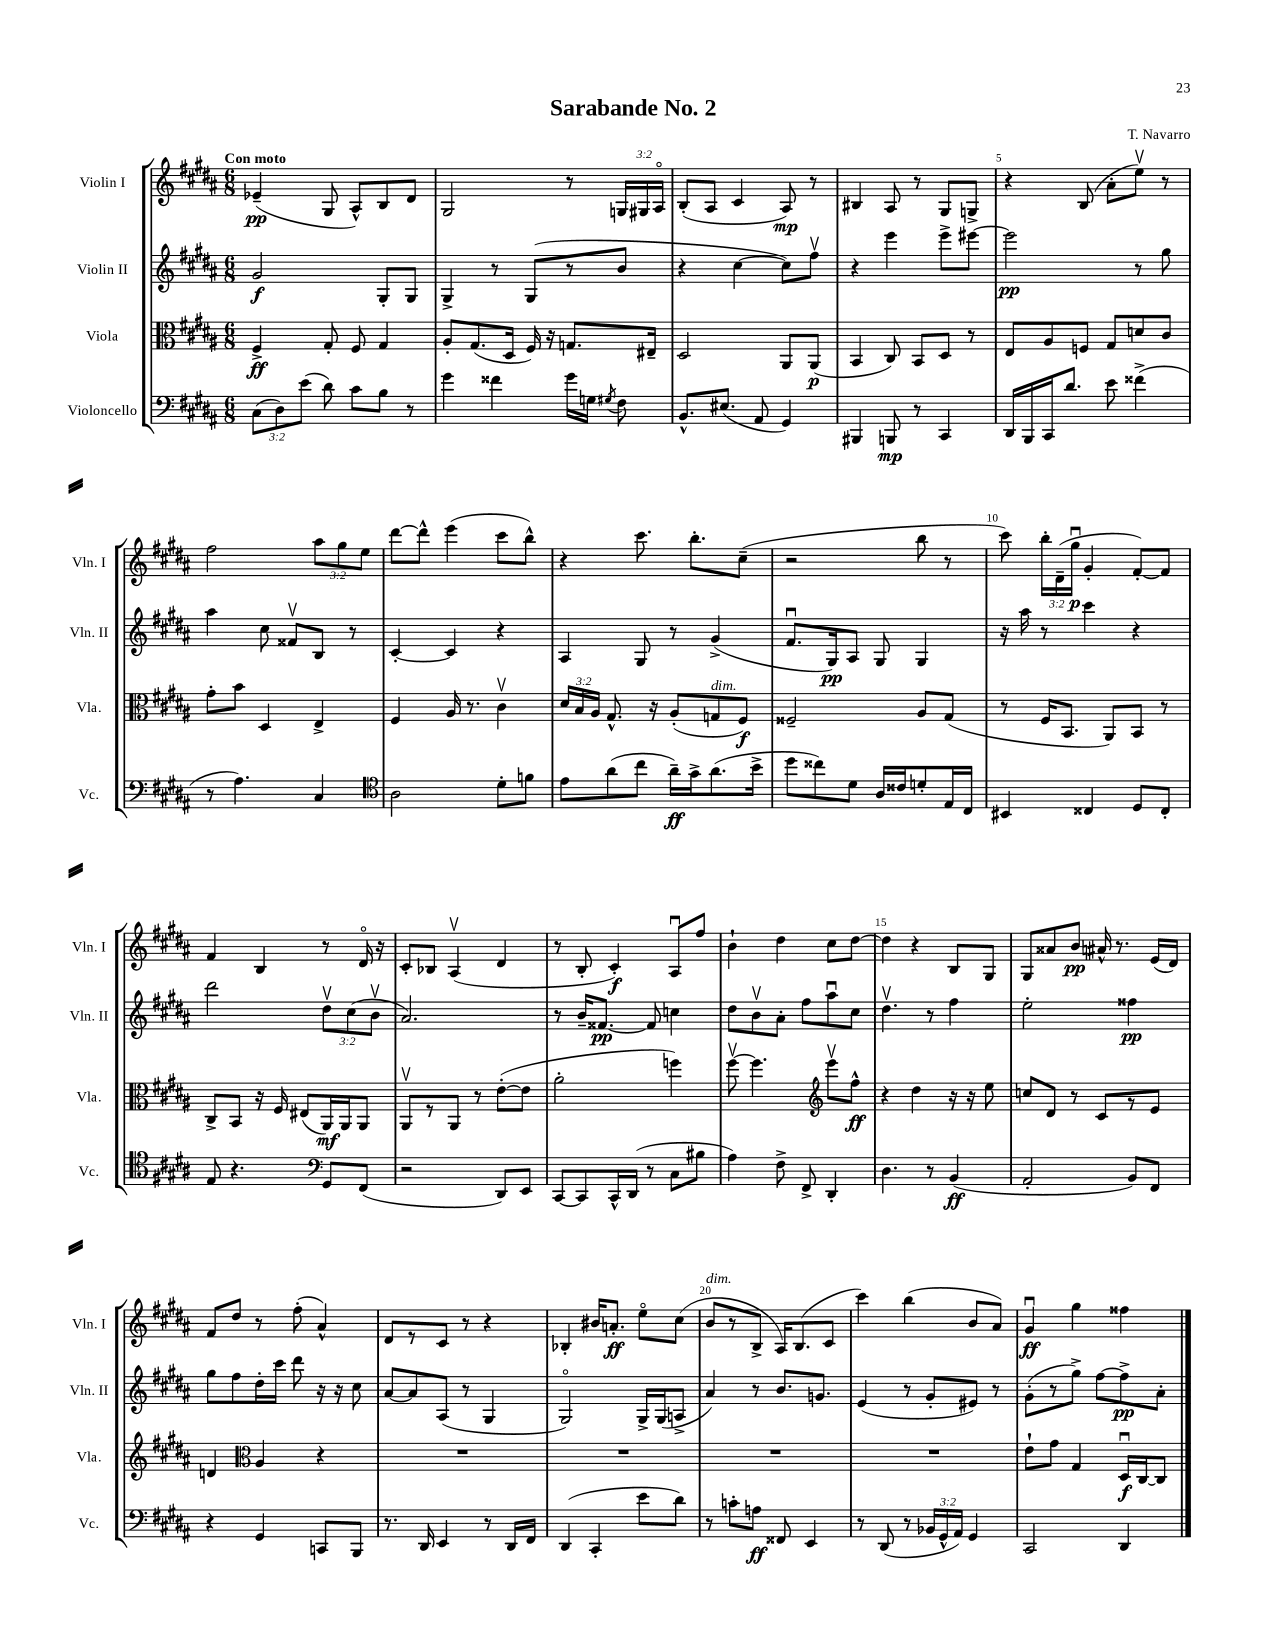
\header { title = "Sarabande No. 2" composer = "T. Navarro" }
<<
\new StaffGroup <<
\new Staff = "s0" \with { instrumentName = "Violin I" shortInstrumentName = "Vln. I" } {
    \clef treble \key b \major \numericTimeSignature \time 6/8 \override Staff.TupletNumber.text = #tuplet-number::calc-fraction-text \tempo "Con moto"
    \autoBeamOff ees'4--\pp( gis8 ais8[-^) b8 dis'8] |
    gis2 r8 \tuplet 3/2 { g16[ gis16 ais16]\flageolet } |
    b8[-.( ais8] cis'4 ais8\mp) r8 |
    bis4 ais8 r8 gis8[ g8]-> |
    r4 b8( ais'8[-. e''8]\upbow) r8 |
    fis''2 \tuplet 3/2 { ais''8[ gis''8 e''8] } |
    dis'''8[~ dis'''8]-^ e'''4( cis'''8[ b''8]-^) |
    r4 cis'''8. b''8.[-. cis''8]--( |
    r2 b''8 r8 |
    cis'''8) \tuplet 3/2 { b''16[-. dis'16--( gis''16]\downbow\p } gis'4-. fis'8[~-.) fis'8] |
    fis'4 b4 r8 dis'16\flageolet r16 |
    cis'8[-. bes8] ais4\upbow( dis'4 |
    r8 b8-. cis'4-.\f) ais8[\downbow fis''8] |
    b'4-! dis''4 cis''8[ dis''8]~ |
    dis''4 r4 b8[ gis8] |
    gis8[ aisis'8 b'8]\pp ais'16-^ r8. e'16[( dis'16]) |
    fis'8[ dis''8] r8 fis''8-.( ais'4-^) |
    dis'8[ r8 cis'8] r8 r4 |
    bes4-. bis'16[ a'8.]-.\ff e''8[\flageolet cis''8]( |
    b'8[^\markup { \italic "dim." } r8 b8]-> ais16[) b8.( cis'8] |
    cis'''4) b''4( b'8[ ais'8]) |
    gis'4\downbow\ff gis''4 fisis''4 \bar "|." |
}
\new Staff = "s1" \with { instrumentName = "Violin II" shortInstrumentName = "Vln. II" } {
    \clef treble \key b \major \numericTimeSignature \time 6/8 \override Staff.TupletNumber.text = #tuplet-number::calc-fraction-text
    \autoBeamOff gis'2\f gis8[-. gis8] |
    gis4-> r8 gis8[( r8 b'8] |
    r4 cis''4~ cis''8[) fis''8]\upbow |
    r4 e'''4 e'''8[-> eis'''8]~ |
    eis'''2\pp r8 gis''8 |
    ais''4 cis''8 fisis'8[\upbow b8] r8 |
    cis'4~-. cis'4 r4 |
    ais4 gis8 r8 gis'4->( |
    fis'8.[\downbow gis16\pp) ais8] gis8 gis4 |
    r16 ais''16 r8 cis'''4 r4 |
    dis'''2 \tuplet 3/2 { dis''8[\upbow cis''8( b'8]\upbow } |
    ais'2.) |
    r8 b'16[-- fisis'8.]~\pp fisis'8 c''4 |
    dis''8[ b'8\upbow ais'8]-. fis''8[ ais''8\downbow cis''8] |
    dis''4.\upbow r8 fis''4 |
    e''2-. fisis''4\pp |
    gis''8[ fis''8 dis''16-. cis'''16] dis'''8 r16 r16 cis''8 |
    ais'8[~ ais'8 ais8]( r8 gis4 |
    gis2\flageolet) gis16[-> gis16( a8]-> |
    ais'4) r8 b'8.[ g'8.] |
    e'4( r8 gis'8[-. eis'8]) r8 |
    gis'8[-.( r8 gis''8]->) fis''8[~ fis''8->\pp ais'8]-. \bar "|." |
}
\new Staff = "s2" \with { instrumentName = "Viola" shortInstrumentName = "Vla." } {
    \clef alto \key b \major \numericTimeSignature \time 6/8 \override Staff.TupletNumber.text = #tuplet-number::calc-fraction-text
    \autoBeamOff fis4->\ff gis8-. fis8 gis4 |
    ais8[-. gis8.( dis16] fis16) r16 g8.[ eis16]-- |
    dis2 ais,8[ ais,8]\p( |
    b,4 cis8) b,8[ dis8] r8 |
    e8[ ais8 f8] gis8[ d'8 cis'8] |
    gis'8[-. b'8] dis4 e4-> |
    fis4 ais16 r8. cis'4\upbow |
    \tuplet 3/2 { dis'16[ b16 ais16] } gis8.-^ r16 ais8[-.( g8^\markup { \italic "dim." } fis8]\f) |
    fisis2-- ais8[ gis8]( |
    r8 fis16[ b,8.] ais,8[) b,8] r8 |
    cis8[-> b,8] r16 fis16 eis8[( ais,16\mf) ais,16 ais,8] |
    ais,8[\upbow r8 ais,8] r8 e'8[~-.( e'8] |
    ais'2-. f''4) |
    fis''8~\upbow fis''4. \clef treble e'''8[\upbow fis''8]-^\ff |
    r4 dis''4 r16 r16 e''8 |
    c''8[ dis'8] r8 cis'8[ r8 e'8] |
    d'4 \clef alto ais4 r4 |
    R2. |
    R2. |
    R2. |
    R2. |
    e'8[-! gis'8] gis4 dis16[\downbow\f cis16~ cis8] \bar "|." |
}
\new Staff = "s3" \with { instrumentName = "Violoncello" shortInstrumentName = "Vc." } {
    \clef bass \key b \major \numericTimeSignature \time 6/8 \override Staff.TupletNumber.text = #tuplet-number::calc-fraction-text
    \autoBeamOff \tuplet 3/2 { cis8[( dis8) e'8]( } dis'8) cis'8[ b8] r8 |
    gis'4 fisis'4 gis'16[ g16] \acciaccatura { gis8 } fis8 |
    b,8.[-^ eis8.]( ais,8 gis,4) |
    bis,,4 b,,8\mp r8 cis,4 |
    dis,16[ b,,16 cis,16 dis'8.] e'8 fisis'4->( |
    r8 ais4.) cis4 |
    \clef tenor ais2 dis'8[-. f'8] |
    e'8[ ais'8( cis''8] ais'16[--\ff) gis'16-> ais'8.( b'16]-> |
    dis''8[ cisis''8) dis'8] ais16[ cisis'16 d'8-. e16 cis16] |
    bis,4 cisis4 dis8[ cisis8]-. |
    e8 r4. \clef bass gis,8[ fis,8]( |
    r2 dis,8[) e,8] |
    cis,8[~ cis,8 cis,16-^ dis,16]( r8 cis8[ bis8] |
    ais4) fis8-> fis,8-> dis,4-. |
    dis4. r8 b,4\ff( |
    ais,2-. b,8[) fis,8] |
    r4 gis,4 c,8[ b,,8] |
    r8. dis,16 e,4 r8 dis,16[ fis,16] |
    dis,4( cis,4-. e'8[ dis'8]) |
    r8 c'8[-. a8]\ff fisis,8 e,4 |
    r8 dis,8( r8 \tuplet 3/2 { bes,16[ gis,16-^ ais,16]) } gis,4 |
    cis,2 dis,4 \bar "|." |
}
>>
>>
\layout { \context { \Score \override BarNumber.break-visibility = ##(#f #t #t) barNumberVisibility = #(every-nth-bar-number-visible 5) } }
